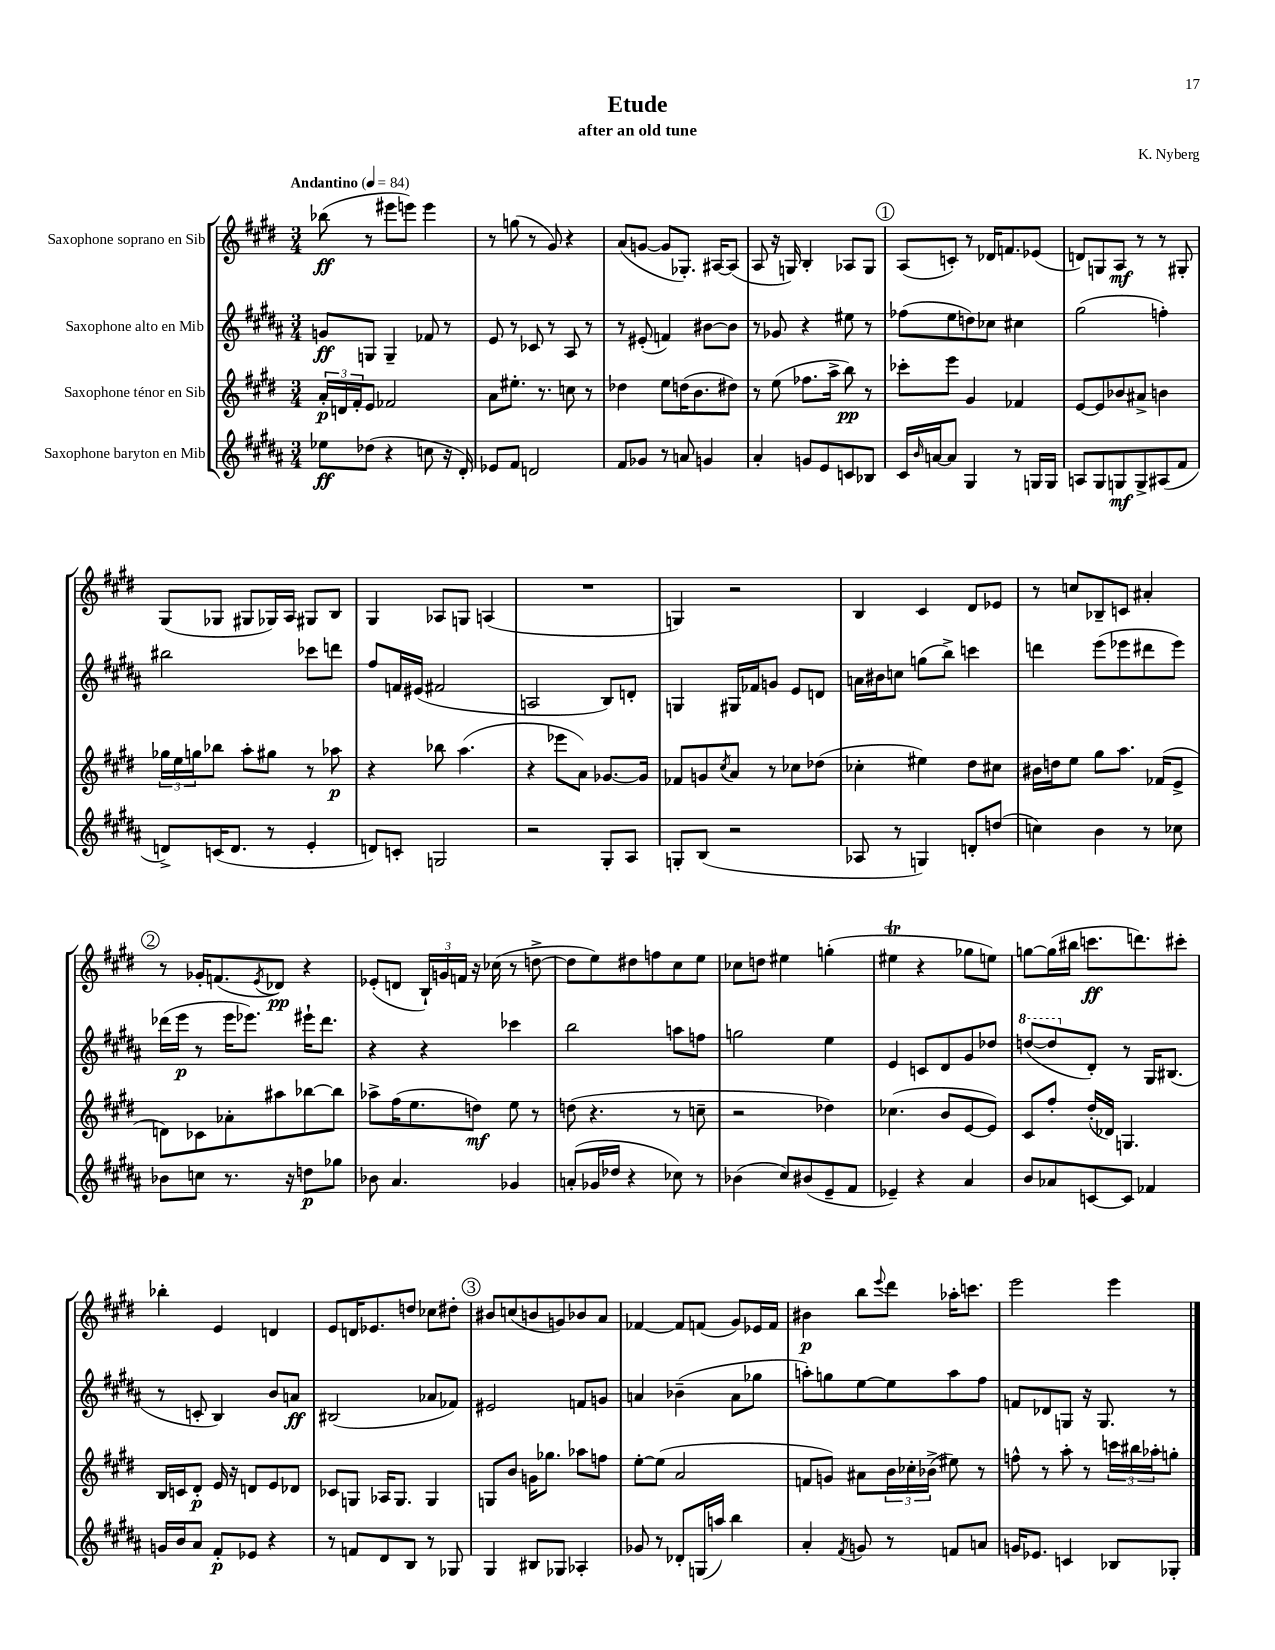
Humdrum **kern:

**kern	**dynam	**kern	**dynam	**kern	**dynam	**kern	**dynam
*part4	*part4	*part3	*part3	*part2	*part2	*part1	*part1
*staff4	*staff4	*staff3	*staff3	*staff2	*staff2	*staff1	*staff1
*I"Saxophone baryton en Mib	*	*I"Saxophone ténor en Sib	*	*I"Saxophone alto en Mib	*	*I"Saxophone soprano en Sib	*
*clefG2	*	*clefG2	*	*clefG2	*	*clefG2	*
*k[f#c#g#d#a#]	*	*k[f#c#g#d#]	*	*k[f#c#g#d#a#]	*	*k[f#c#g#d#]	*
*M3/4	*	*M3/4	*	*M3/4	*	*M3/4	*
*MM84	*	*MM84	*	*MM84	*	*MM84	*
=1	=1	=1	=1	=1	=1	=1	=1
!	!	!	!	!	!	!LO:TX:a:B:t=Andantino	!
8ee-X\L	ff	24a'/LL	p	8gn/L	ff	(8bb-X\	ff
.	.	24dn/	.	.	.	.	.
.	.	24f#'/J	.	.	.	.	.
(8dd-X\J	.	8e/J	.	8Gn/J	.	8r	.
4r	.	2f-X/	.	4G~/	.	8eee#X\L	.
.	.	.	.	.	.	8eeen\J)	.
8ccn\	.	.	.	8f-X/	.	4eee\	.
16r	.	.	.	8r	.	.	.
16d#'/)	.	.	.	.	.	.	.
=2	=2	=2	=2	=2	=2	=2	=2
8e-X/L	.	8a\L	.	8e/	.	8r	.
8f#/J	.	8.ee#X'\J	.	8r	.	(8ggn\	.
2dn/	.	.	.	8c-X/	.	8r	.
.	.	8.r	.	.	.	.	.
.	.	.	.	8r	.	8g#/)	.
.	.	8ccn\	.	8A#/	.	4r	.
.	.	8r	.	8r	.	.	.
=3	=3	=3	=3	=3	=3	=3	=3
8f#/L	.	4dd-X\	.	8r	.	(8a/L	.
8g-X/J	.	.	.	(8e#X'/	.	[8gn/J	.
8r	.	8ee\L	.	4fn/)	.	8g/L]	.
8an/	.	(16ddn\K	.	.	.	8.G-X'/J)	.
.	.	8.b\	.	.	.	.	.
4gn/	.	.	.	[8b#X\L	.	.	.
.	.	.	.	.	.	[16A#X/KL	.
.	.	8dd#X\J)	.	8b#\J]	.	(8A#/J]	.
=4	=4	=4	=4	=4	=4	=4	=4
4a#'/	.	8r	.	8r	.	8A/	.
.	.	(8ee\	.	8g-X/	.	16r	.
.	.	.	.	.	.	16Gn/)	.
8gn/L	.	8.ff-X\L	.	4r	.	4B'/	.
8e/	.	.	.	.	.	.	.
.	.	16aa^\Jk	.	.	.	.	.
8cn/	.	8bb\)	pp	8ee#X\	.	8A-X/L	.
8B-X/J	.	8r	.	8r	.	8G/J	.
!!LO:REH:place=s1:t=1
=5	=5	=5	=5	=5	=5	=5	=5
16c#/LL	.	8ccc-X'\L	.	(8ff-X\L	.	(8A/L	.
16qqb/	.	.	.	.	.	.	.
[16an/J	.	.	.	.	.	.	.
8a/J]	.	8eee\J	.	8ee\	.	8cn'/J)	.
4G#/	.	4g#/	.	8ddn\)	.	8r	.
.	.	.	.	8cc-X\J	.	16d-X/KL	.
.	.	.	.	.	.	8.fn/	.
8r	.	4f-X/	.	4cc#X\	.	.	.
16Gn/LL	.	.	.	.	.	(8e-X/J	.
16G/JJ	.	.	.	.	.	.	.
=6	=6	=6	=6	=6	=6	=6	=6
8An/L	.	[8e/L	.	(2gg#\	.	8dn/L)	.
8G#/	.	8e/]	.	.	.	8Gn/	.
8Gn/	mf	8b-X/	.	.	.	8A/J	mf
8G^/	.	8a#X^/J	.	.	.	8r	.
(8A#X/	.	4bn\	.	4ffn'\)	.	8r	.
8f#/J	.	.	.	.	.	8G#X'/	.
!!LO:LB:g=z
=7	=7	=7	=7	=7	=7	=7	=7
8dn^/L)	.	24gg-X\LL	.	2bb#X\	.	(8G#/L	.
.	.	24ee\	.	.	.	.	.
.	.	24ggn\J	.	.	.	.	.
(16cn/K	.	8bb-X\J	.	.	.	8G-X/J	.
8.d/J	.	.	.	.	.	.	.
.	.	8aa'\L	.	.	.	8G#X/L	.
8r	.	8gg#X\J	.	.	.	16G-X/L)	.
.	.	.	.	.	.	16A/JJ	.
4e'/	.	8r	.	8ccc-X\L	.	8G#X/L	.
.	.	8aa-X\	p	8dddn\J	.	8B/J	.
=8	=8	=8	=8	=8	=8	=8	=8
8dn/L)	.	4r	.	8ff#/L	.	4G#/	.
8cn'/J	.	.	.	16fn/L	.	.	.
.	.	.	.	(16e#X/JJ	.	.	.
2Gn/	.	8bb-X\	.	2f#X/	.	8A-X/L	.
.	.	(4.aa\	.	.	.	8Gn/J	.
.	.	.	.	.	.	(4An/	.
=9	=9	=9	=9	=9	=9	=9	=9
2r	.	4r	.	2An/	.	2.r	.
.	.	8eee-X\L	.	.	.	.	.
.	.	8a\J)	.	.	.	.	.
8G#'/L	.	[8.g-X/L	.	8B/L)	.	.	.
8A#/J	.	.	.	8dn'/J	.	.	.
.	.	16g-/Jk]	.	.	.	.	.
=10	=10	=10	=10	=10	=10	=10	=10
8Gn'/L	.	8f-X/L	.	4Gn/	.	4Gn/)	.
(8B/J	.	8gn/	.	.	.	.	.
.	.	8qcc#/	.	.	.	.	.
2r	.	8a/J	.	16G#X/LL	.	2r	.
.	.	.	.	16f-X/J	.	.	.
.	.	8r	.	8gn/J	.	.	.
.	.	8cc-X\L	.	8e/L	.	.	.
.	.	(8dd-X\J	.	8dn/J	.	.	.
=11	=11	=11	=11	=11	=11	=11	=11
8A-X/	.	4cc-X'\	.	16an\LL	.	4B/	.
.	.	.	.	16b#X\J	.	.	.
8r	.	.	.	8ccn\J	.	.	.
4Gn/)	.	4ee#X\)	.	(8ggn\L	.	4c#/	.
.	.	.	.	8bb^\J)	.	.	.
8dn'/L	.	8dd#\L	.	4cccn\	.	8d#/L	.
(8ddn/J	.	8cc#X\J	.	.	.	8e-X/J	.
=12	=12	=12	=12	=12	=12	=12	=12
4ccn\)	.	16b#X\LL	.	4dddn\	.	8r	.
.	.	16ddn\J	.	.	.	.	.
.	.	8ee\J	.	.	.	8ccn/L	.
4b\	.	8gg#\L	.	(8eee\L	.	8B-X~/	.
.	.	8.aa\J	.	8eee-X\	.	8cn/J	.
8r	.	.	.	8ddd#X\	.	4a#X'/	.
.	.	(16f-X/KL	.	.	.	.	.
8cc-X\	.	8e^/J	.	8eee-\J)	.	.	.
!!LO:LB:g=z
!!LO:REH:place=s1:t=2
=13	=13	=13	=13	=13	=13	=13	=13
8b-X\L	.	8dn\L)	.	(16ddd-X\LL	.	8r	.
.	.	.	.	16eee\JJ	p	.	.
8ccn\J	.	8c-X\	.	8r	.	16g-X'/KL	.
.	.	.	.	.	.	(8.fn/	.
8.r	.	8a-X'\	.	16eee\KL	.	.	.
.	.	.	.	8.eee-X\J)	.	.	.
.	.	.	.	.	.	8qe/	.
.	.	8aa#X\	.	.	.	8d-X/J)	pp
16r	.	.	.	.	.	.	.
8ddn\L	p	[8bb-X\	.	16eee#X`\KL	.	4r	.
.	.	.	.	8.ddd-\J	.	.	.
8gg-X\J	.	8bb-\J]	.	.	.	.	.
=14	=14	=14	=14	=14	=14	=14	=14
8b-X\	.	8aa-X^\L	.	4r	.	(8e-X'/L	.
4.a#/	.	(16ff#\K	.	.	.	8dn/J	.
.	.	8.ee\	.	.	.	.	.
.	.	.	.	4r	.	24B`/LL)	.
.	.	.	.	.	.	24gn/	.
.	.	.	.	.	.	24fn/JJ	.
.	.	8ddn\J)	mf	.	.	16r	.
.	.	.	.	.	.	(16cc-X\	.
4g-X/	.	8ee\	.	4ccc-X\	.	8r	.
.	.	8r	.	.	.	[8ddn^\	.
=15	=15	=15	=15	=15	=15	=15	=15
(8an'/L	.	(8ddn\	.	2bb\	.	8dd\L]	.
16g-X/L	.	4.r	.	.	.	8ee\)	.
16dd-X/JJ	.	.	.	.	.	.	.
4r	.	.	.	.	.	8dd#X\	.
.	.	.	.	.	.	8ffn\	.
8cc-X\)	.	8r	.	8aan\L	.	8cc#\	.
8r	.	8ccn~\	.	8ffn\J	.	8ee\J	.
=16	=16	=16	=16	=16	=16	=16	=16
(4b-X\	.	2r	.	2ggn\	.	8cc-X\L	.
.	.	.	.	.	.	8ddn\J	.
8cc#/L)	.	.	.	.	.	4ee#X\	.
(8b#X/	.	.	.	.	.	.	.
8e~/	.	4dd-X\)	.	4ee\	.	(4ggn'\	.
8f#/J	.	.	.	.	.	.	.
=17	=17	=17	=17	=17	=17	=17	=17
4e-X~/)	.	(4.cc-X\	.	4e/	.	4ee#Xt\	.
4r	.	.	.	8cn/L	.	4r	.
.	.	8b/L	.	8d#/	.	.	.
4a#/	.	[8e/	.	8g#/	.	8gg-X\L	.
.	.	8e/J])	.	8dd-X/J	.	8een\J)	.
=18	=18	=18	=18	=18	=18	=18	=18
*	*	*	*	*8va	*	*	*
8b/L	.	8c#/L	.	([8dddn/L	.	[8ggn\L	.
8a-X/	.	8ff#'/J	.	8ddd/]	.	(16gg\L]	.
.	.	.	.	.	.	16bb#X\JJ	.
*	*	*	*	*X8va	*	*	*
[8cn/	.	(16dd#'/LL	.	8d#'/J)	.	8.cccn\L	ff
.	.	16d-X/JJ)	.	.	.	.	.
8c/J]	.	4.Gn/	.	8r	.	.	.
.	.	.	.	.	.	8.dddn\)	.
4f-X/	.	.	.	16G#/KL	.	.	.
.	.	.	.	(8.B#X/J	.	.	.
.	.	.	.	.	.	8ccc#X'\J	.
!!LO:LB:g=z
=19	=19	=19	=19	=19	=19	=19	=19
16gn/LL	.	16B/LL	.	8r	.	4bb-X'\	.
16b/J	.	16cn/J	.	.	.	.	.
8a#/J	.	8d#'/J	p	8cn'/	.	.	.
8f#'/L	p	16e/	.	4B/)	.	4e/	.
.	.	16r	.	.	.	.	.
8e-X/J	.	8dn/L	.	.	.	.	.
4r	.	8e/	.	8b/L	.	4dn/	.
.	.	8d-X/J	.	8an/J	ff	.	.
=20	=20	=20	=20	=20	=20	=20	=20
8r	.	8c-X/L	.	(2B#X/	.	8e/L	.
8fn/L	.	8Gn/J	.	.	.	16dn/K	.
.	.	.	.	.	.	8.e-X/	.
8d#/	.	16A-X/KL	.	.	.	.	.
.	.	8.G/J	.	.	.	.	.
8B/J	.	.	.	.	.	8ddn/J	.
8r	.	4G/	.	8a-X/L	.	8cc-X\L	.
8G-X/	.	.	.	8f-X/J)	.	8dd#X'\J	.
!!LO:REH:place=s1:t=3
=21	=21	=21	=21	=21	=21	=21	=21
4G#/	.	8Gn/L	.	2e#X/	.	8b#X/L	.
.	.	8b/J	.	.	.	(8ccn/	.
8B#X/L	.	16gn\KL	.	.	.	8bn/	.
.	.	8.gg-X\J	.	.	.	.	.
8G-X/J	.	.	.	.	.	8gn/)	.
4A-X'/	.	8aa-X\L	.	8fn/L	.	8b-X/	.
.	.	8ffn\J	.	8gn/J	.	8a/J	.
=22	=22	=22	=22	=22	=22	=22	=22
8g-X/	.	[8ee'\L	.	4an/	.	[4f-X/	.
8r	.	(8ee\J]	.	.	.	.	.
8d-X'/L	.	2a/	.	(4b-X~\	.	8f-/L]	.
(16Gn/L	.	.	.	.	.	(8fn/J	.
16aan/JJ)	.	.	.	.	.	.	.
4bb\	.	.	.	8a\L	.	8g#/L)	.
.	.	.	.	8gg-X\J	.	16e-X/L	.
.	.	.	.	.	.	16f/JJ	.
=23	=23	=23	=23	=23	=23	=23	=23
4a#'/	.	8fn/L	.	8aan'\L)	.	4b#X\	p
.	.	8gn/J)	.	8ggn\	.	.	.
8qf#/	.	.	.	.	.	.	.
8gn/	.	8a#X\L	.	[8ee\	.	8bb\L	.
.	.	.	.	.	.	8qqeee/	.
8r	.	24b\L	.	8ee\]	.	8ddd#\J	.
.	.	24cc-X'\	.	.	.	.	.
.	.	(24b-X^\JJ	.	.	.	.	.
8fn/L	.	8ee#X\)	.	8aa\	.	16aa-X'\KL	.
.	.	.	.	.	.	8.cccn\J	.
8an/J	.	8r	.	8ff#\J	.	.	.
=24	=24	=24	=24	=24	=24	=24	=24
16gn/KL	.	8ffn^^\	.	8fn/L	.	2eee\	.
8.e-X/J	.	.	.	.	.	.	.
.	.	8r	.	8d-X/	.	.	.
4cn/	.	8aa'\	.	8Gn/J	.	.	.
.	.	8r	.	16r	.	.	.
.	.	.	.	8.G/	.	.	.
8B-X/L	.	24cccn\LL	.	.	.	4eee\	.
.	.	24bb#X\	.	.	.	.	.
.	.	24aa-X'\J	.	.	.	.	.
8G-X'/J	.	8ggn'\J	.	8r	.	.	.
==	==	==	==	==	==	==	==
*-	*-	*-	*-	*-	*-	*-	*-
